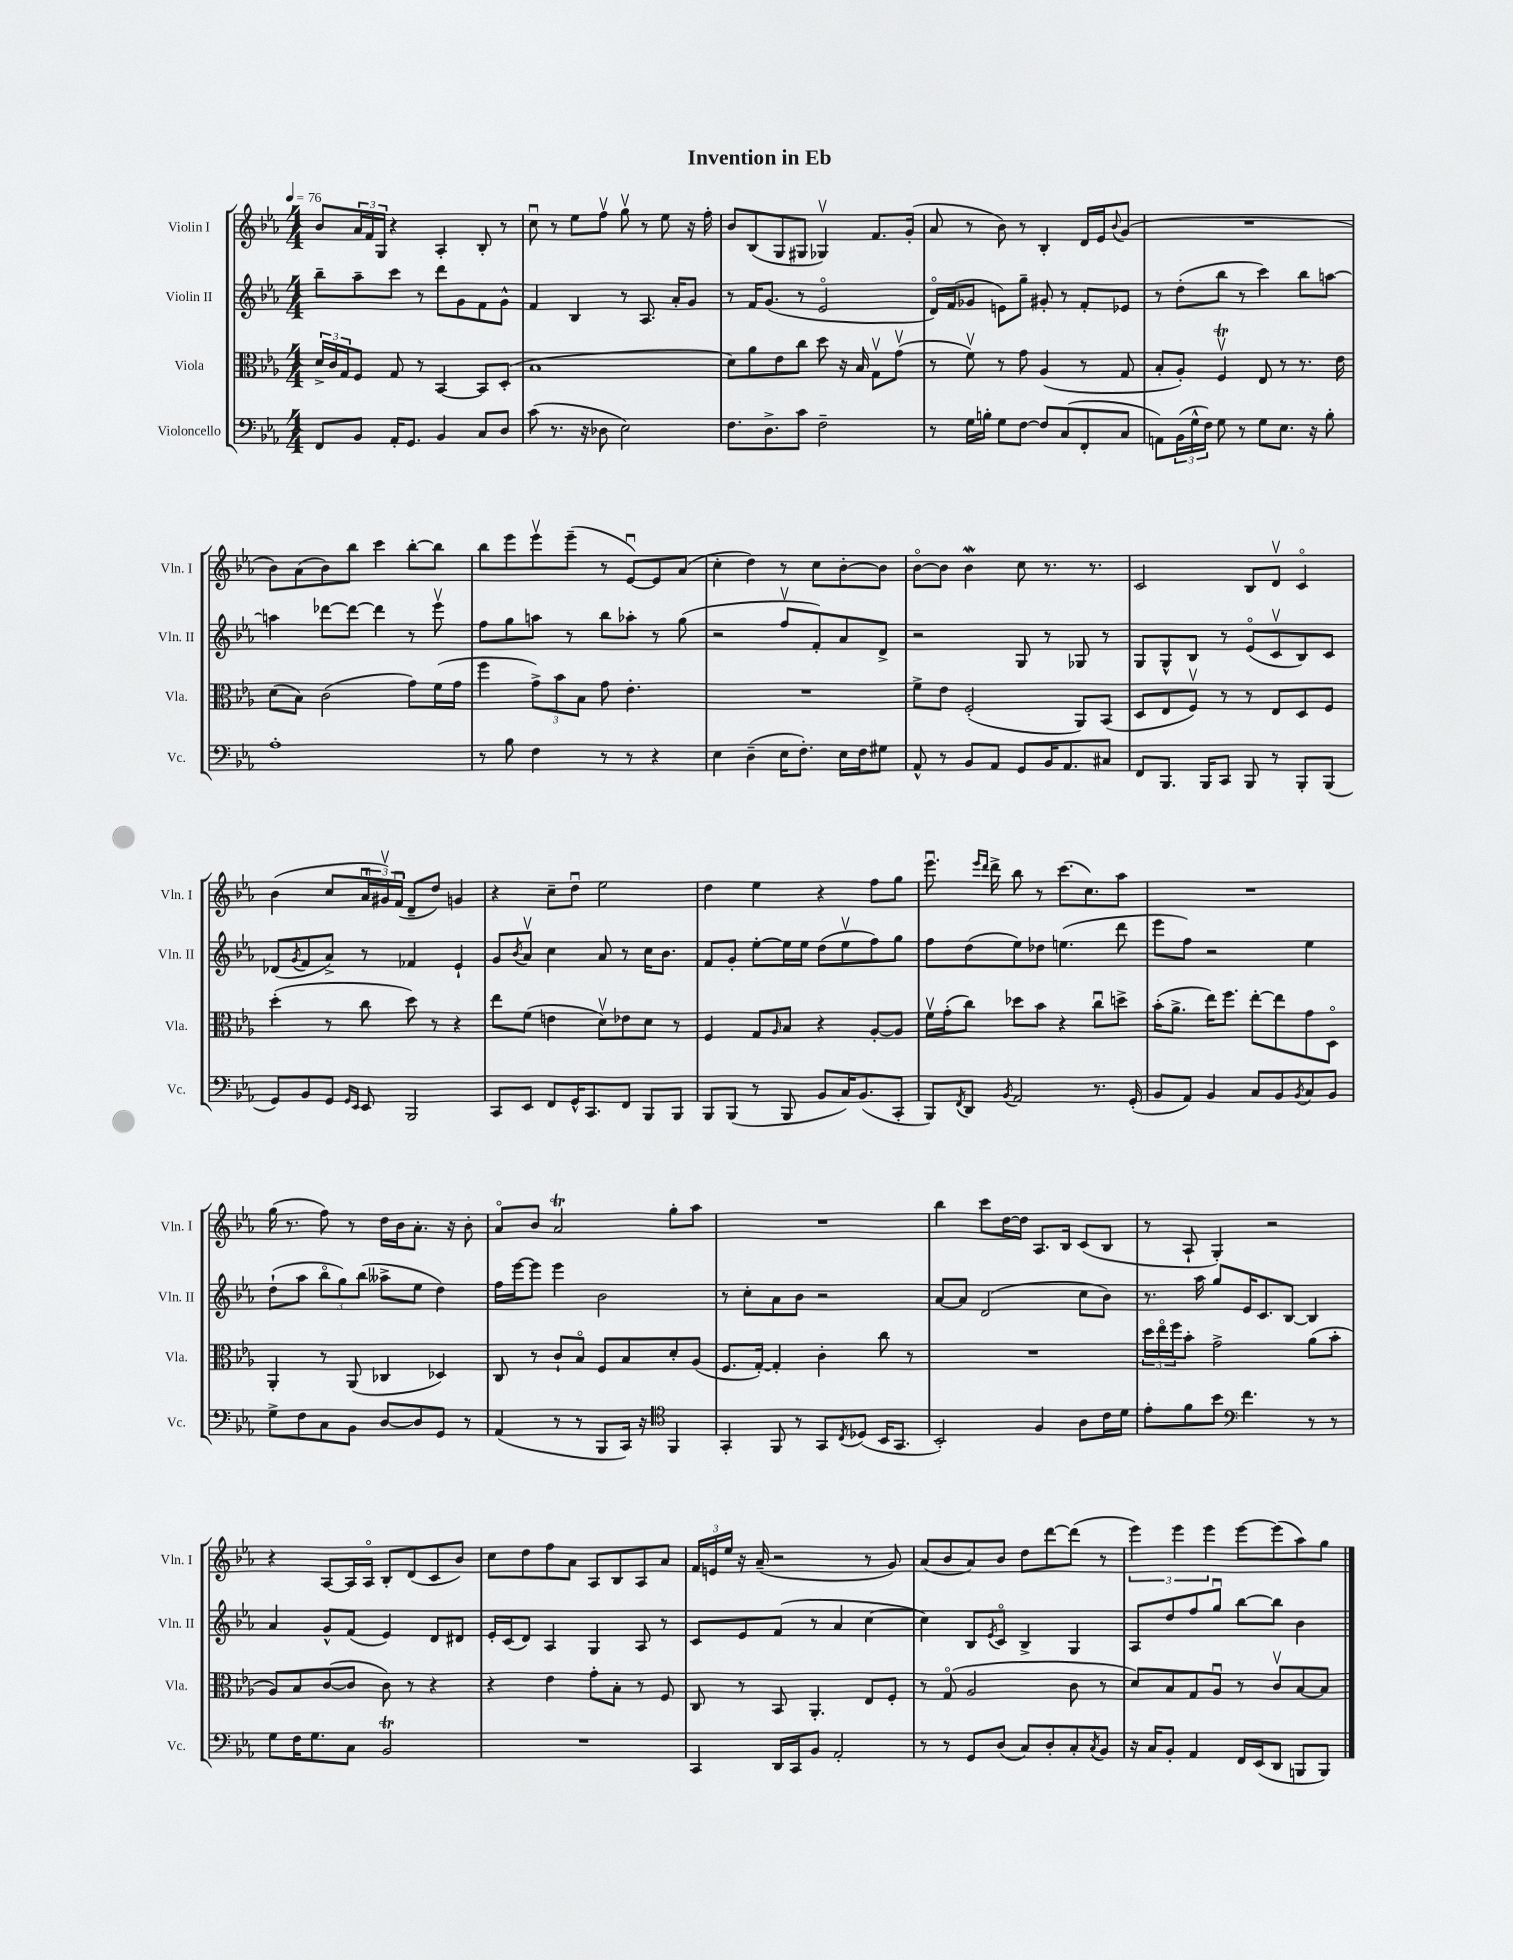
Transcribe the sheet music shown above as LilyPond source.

\header { title = "Invention in Eb" }
<<
\new StaffGroup <<
\new Staff = "s0" \with { instrumentName = "Violin I" shortInstrumentName = "Vln. I" } {
    \clef treble \key ees \major \numericTimeSignature \time 4/4 \tempo 4 = 76
    bes'8 \tuplet 3/2 { aes'16 f'16 g16 } r4 aes4-. bes8-. r8 |
    c''8\downbow r8 ees''8 f''8\upbow g''8\upbow r8 ees''8 r16 f''16-. |
    bes'8 bes8( g8 gis8 ges4\upbow) f'8. g'16-.( |
    aes'8 r8 bes'8) r8 bes4-. d'16 ees'16 \appoggiatura { bes'8 } g'8( |
    R1 |
    bes'8) aes'8( bes'8) bes''8 c'''4 bes''8~-. bes''8 |
    bes''8 ees'''8 ees'''8\upbow ees'''8--( r8 ees'8~\downbow) ees'8 aes'8( |
    c''4-. d''4) r8 c''8 bes'8~-. bes'8 |
    bes'8~\flageolet bes'8 bes'4\mordent c''8 r8. r8. |
    c'2 bes8 d'8\upbow c'4\flageolet |
    bes'4( c''8 \tuplet 3/2 { aes'16\downbow gis'16\upbow) f'16\downbow( } d'8-- d''8) g'4 |
    r4 c''8-- d''8\downbow ees''2 |
    d''4 ees''4 r4 f''8 g''8 |
    ees'''8.\downbow \grace { ees'''16 d'''16 } d'''16-> bes''8 r8 c'''8.( c''8.) aes''8 |
    R1 |
    g''16( r8. f''8) r8 d''16 bes'16 aes'8.-. r16 bes'8-. |
    aes'8\flageolet bes'8 aes'2\trill g''8-. aes''8 |
    R1 |
    bes''4 c'''8 d''16~ d''16 aes8. bes16 c'8( bes8 |
    r8 aes8-! g4-.) r2 |
    r4 aes8~ aes16 aes16\flageolet bes8-. d'8( c'8 bes'8) |
    c''8 d''8 f''8 aes'8 aes8 bes8 aes8 aes'8 |
    \tuplet 3/2 { f'16 e'16 ees''16 } r16 aes'16--( r2 r8 g'8) |
    aes'8( bes'8 aes'8) bes'8 d''8 d'''8~ d'''8( r8 |
    \tuplet 3/2 { ees'''4) ees'''4 ees'''4 } ees'''8~ ees'''8( aes''8) g''8 \bar "|." |
}
\new Staff = "s1" \with { instrumentName = "Violin II" shortInstrumentName = "Vln. II" } {
    \clef treble \key ees \major \numericTimeSignature \time 4/4
    bes''8-- aes''8-- c'''8 r8 d'''8 g'8 f'8 g'8-^ |
    f'4 bes4 r8 aes8. aes'16-. g'8 |
    r8 f'16 g'8.( r8 ees'2\flageolet |
    d'16\flageolet) f'16( ges'8 e'8) g''8-- gis'8-. r8 f'8-. ees'8 |
    r8 d''8-.( bes''8 r8 c'''4) bes''8 a''8~ |
    a''4 des'''8~ des'''8~ des'''4 r8 ees'''8\upbow |
    f''8 g''8 a''8 r8 bes''8 aes''8-. r8 g''8( |
    r2 f''8\upbow f'8-.) aes'8 d'8-> |
    r2 g8 r8 ges8 r8 |
    g8 g8-^ bes8 r8 ees'8\flageolet( c'8\upbow bes8) c'8 |
    des'8( \acciaccatura { g'8 } f'8 aes'8->) r8 fes'4 ees'4-! |
    g'8 \acciaccatura { bes'8 } aes'8\upbow c''4 aes'8 r8 c''16 bes'8. |
    f'8 g'8-. ees''8~-. ees''16 ees''16 d''8( ees''8\upbow f''8) g''8 |
    f''8 d''8( ees''8) des''8 e''4.( d'''8 |
    ees'''8 f''8) r2 ees''4 |
    d''8-!( aes''8 \tuplet 3/2 { bes''8\flageolet g''8) bes''8( } aeses''8-> ees''8 d''4) |
    f''16 ees'''16~ ees'''8 ees'''4 bes'2 |
    r8 c''8-. aes'8 bes'8 r2 |
    aes'8~ aes'8 d'2( c''8 bes'8) |
    r8. aes''16 g''8 ees'16 c'8. bes8~ bes4 |
    aes'4 g'8-^ f'8( ees'4) d'8 dis'8 |
    ees'16-. c'16( d'8) aes4 g4 aes8 r8 |
    c'8 ees'8 f'8( r8 aes'4 c''4~ |
    c''4) bes8 \acciaccatura { ees'8 } c'8\flageolet bes4-> g4 |
    aes8 d''8 f''8 g''8\downbow bes''8~ bes''8 bes'4 \bar "|." |
}
\new Staff = "s2" \with { instrumentName = "Viola" shortInstrumentName = "Vla." } {
    \clef alto \key ees \major \numericTimeSignature \time 4/4
    \tuplet 3/2 { d'16-> c'16 g16 } f8 g8 r8 bes,4~ bes,8 d8-.( |
    bes1 |
    d'8) aes'8 ees'8 c''8 d''8 r16 bes16 g8\upbow g'8\upbow( |
    r8 f'8\upbow) r8 g'8 aes4( r8 g8 |
    bes8-. aes8-.) f4\upbow\trill ees8 r8 r8. ees'16 |
    d'8( bes8) c'2( g'8) f'16( g'16 |
    f''4 \tuplet 3/2 { g'8->) bes'8 bes8 } g'8 ees'4.-. |
    R1 |
    f'8-> ees'8 f2-.( aes,8) bes,8( |
    d8 ees8 f8\upbow) r8 r8 ees8 d8 f8 |
    d''4-.( r8 c''8 d''8) r8 r4 |
    ees''8 f'8( e'4 d'8\upbow) ees'8 d'8 r8 |
    f4 g8 \grace { aes16 } bes8 r4 aes8~-. aes8 |
    f'16\upbow g'16-.( c''8) des''8 bes'8 r4 c''8\downbow d''8-> |
    bes'16-.( aes'8.-> ees''16) f''8. ees''8~-. ees''8 g'8 d8\flageolet |
    aes,4-. r8 aes,8( ces4 des4) |
    c8 r8 c'8-! bes8\flageolet f8 bes8 d'8-. aes8( |
    f8. g16~-.) g4-. c'4-. c''8 r8 |
    R1 |
    \tuplet 3/2 { d''16 ees''16\flageolet f''16 } bes'8-. g'2-> aes'8( bes'8-. |
    aes8) bes8 c'8~( c'8 c'8) r8 r4 |
    r4 ees'4 g'8-. bes8-. r8 f8 |
    c8 r8 bes,8 aes,4.-. ees8 f8-. |
    r8 g8\flageolet( aes2 c'8 r8 |
    d'8) bes8 g8 aes8\downbow r8 c'8\upbow bes8~ bes8 \bar "|." |
}
\new Staff = "s3" \with { instrumentName = "Violoncello" shortInstrumentName = "Vc." } {
    \clef bass \key ees \major \numericTimeSignature \time 4/4
    f,8 bes,8 aes,16-. g,8. bes,4 c8 d8 |
    c'8( r8. r16 des8 ees2) |
    f8. d8.-> c'8 f2-- |
    r8 g16 b16-. g8 f8~ f8 c8( f,8-. c8 |
    a,8) \tuplet 3/2 { bes,16( g16-^ f16) } g8 r8 g8 ees8. r16 bes8-. |
    aes1-. |
    r8 bes8 f4 r8 r8 r4 |
    ees4 d4--( ees16 f8.-.) ees16 f16 gis8 |
    aes,8-^ r8 bes,8 aes,8 g,8 bes,16 aes,8. cis8 |
    f,8 bes,,8. bes,,16 c,8 bes,,8 r8 bes,,8-. bes,,8( |
    g,8) bes,8 g,8 \grace { g,16 ees,16 } ees,8 bes,,2 |
    c,8 ees,8 f,8 g,16-^ c,8. f,8 bes,,8 bes,,8 |
    bes,,8 bes,,8( r8 bes,,8 bes,8 c16) bes,8.( c,8-. |
    bes,,8) \acciaccatura { f,8 } d,8 \acciaccatura { bes,8 } aes,2 r8. g,16-.( |
    bes,8 aes,8) bes,4 c8 bes,8 \acciaccatura { bes,8 } c8 bes,8 |
    g8-> f8 c8 bes,8 d8~ d8 g,8 r8 |
    aes,4( r8 r8 bes,,8 c,16) r16 \clef tenor f,4 |
    g,4-. f,8 r8 g,8 \acciaccatura { c8 } des8( bes,16 g,8. |
    bes,2-.) f4 aes8 c'16 d'16 |
    ees'8-. f'8 bes'8 \clef bass f'4. r8 r8 |
    g8 f16 g8. c8 bes,2\trill |
    R1 |
    c,4 d,16 c,16 bes,8 aes,2-. |
    r8 r8 g,8 d8( c8) d8-. c8-. \acciaccatura { c8 } bes,8 |
    r16 c16 bes,8-. aes,4 f,16 ees,16( d,8 b,,8 b,,8) \bar "|." |
}
>>
>>
\layout { \context { \Score \remove "Bar_number_engraver" } }
